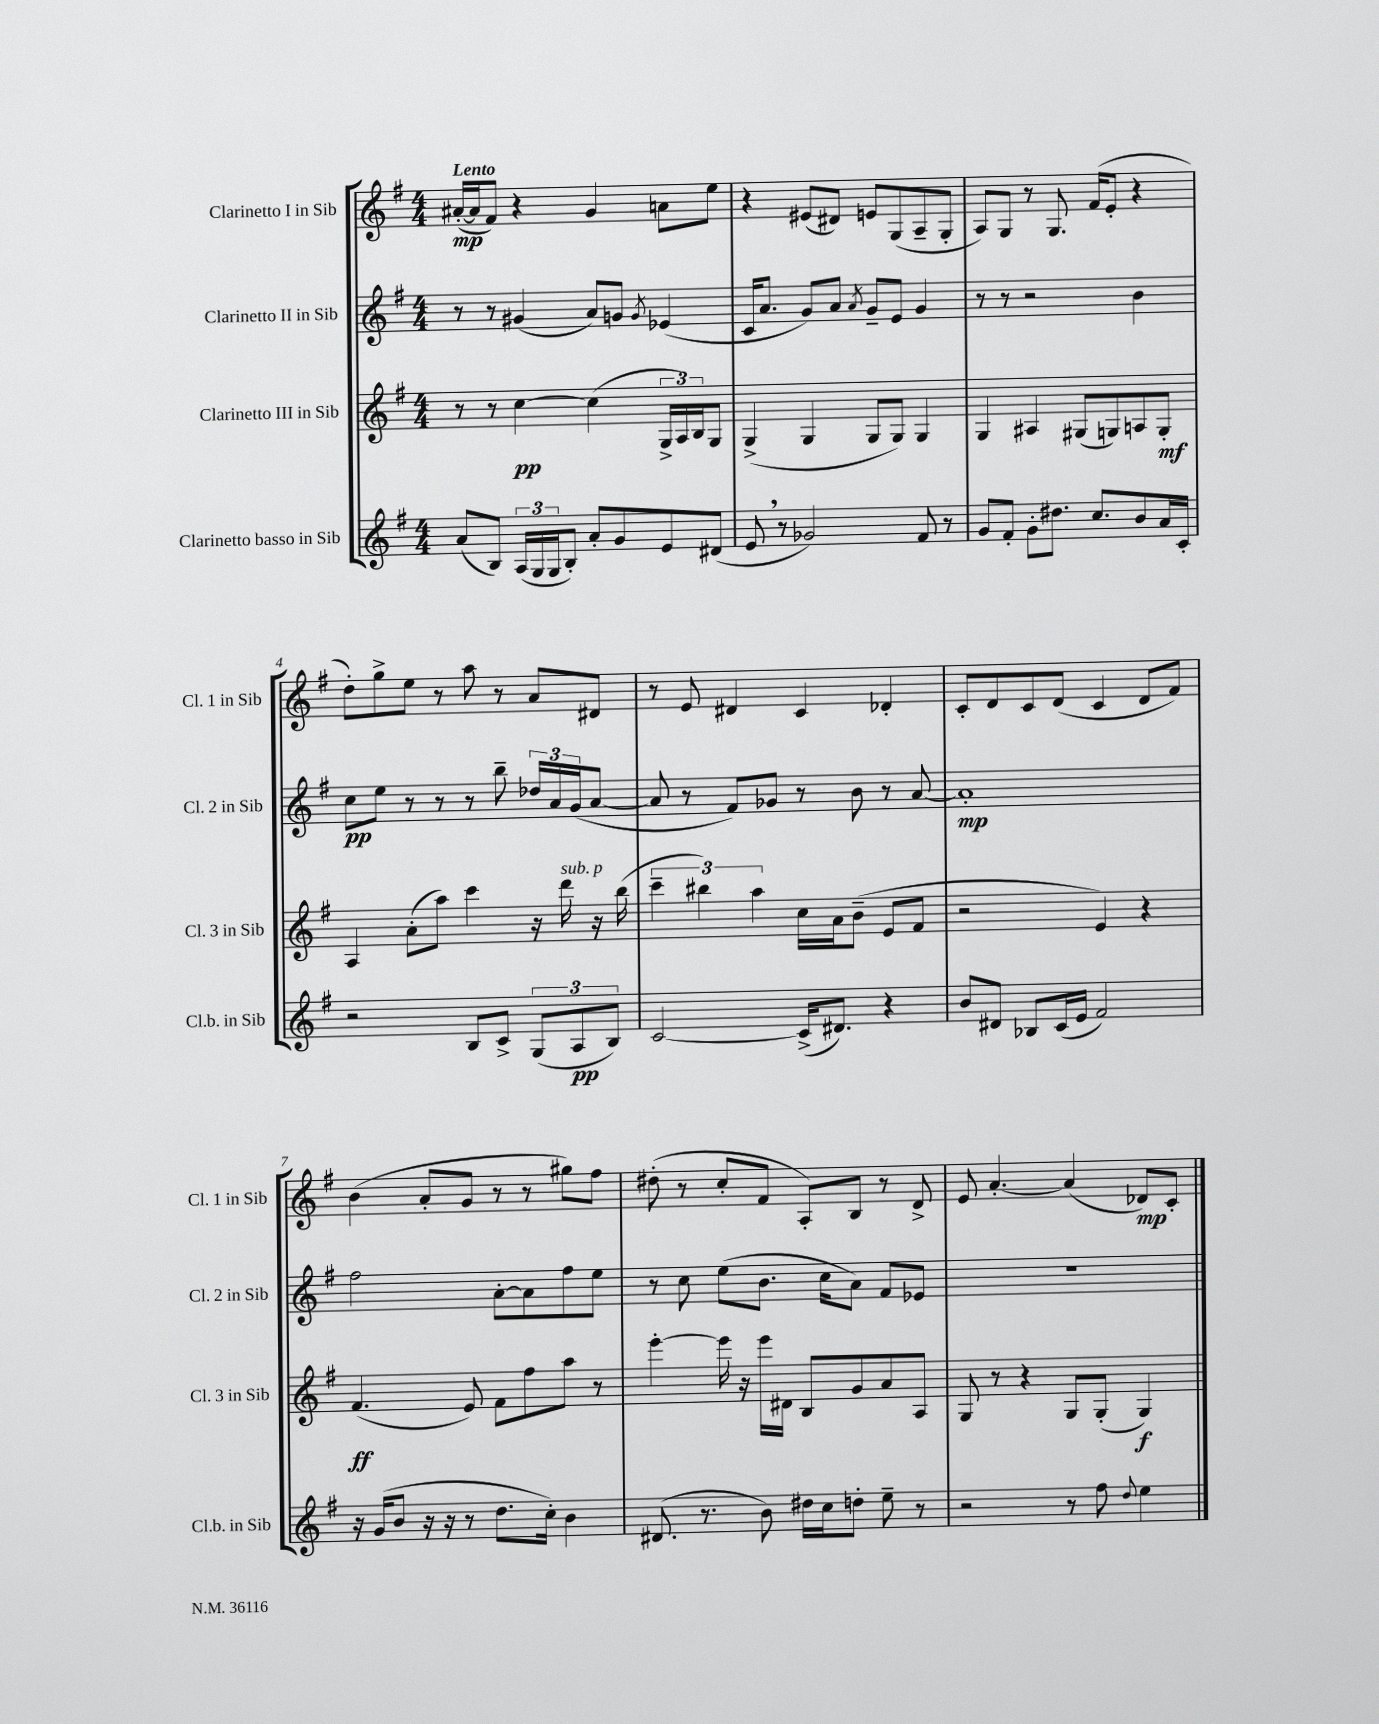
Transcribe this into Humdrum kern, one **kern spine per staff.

**kern	**kern	**kern	**kern
*staff4	*staff3	*staff2	*staff1
*clefG2	*clefG2	*clefG2	*clefG2
*k[f#]	*k[f#]	*k[f#]	*k[f#]
*M4/4	*M4/4	*M4/4	*M4/4
(8a	8r	8r	([16a#'
.	.	.	16a#]
8B)	8r	8r	8f#)
(24A	[4cc	(4g#	4r
24G	.	.	.
24G	.	.	.
8B')	.	.	.
8a'	(4cc]	8a)	4g
8g	.	8g	.
.	.	8qg	.
8e	24G^	(4e-	8a
.	24A)	.	.
.	24B	.	.
(8d#	8G	.	8ee
=	=	=	=
8e	(4G^	16c	4r
.	.	8.a	.
8r	.	.	.
2g-)	4G	8g)	(8e#
.	.	8a	8d#)
.	.	8qa	.
.	8G	8g~	8e
.	8G)	8e	(8G
8f#	4G	4g	8A~
8r	.	.	8G'
=	=	=	=
8g	4G	8r	8A)
8f#'	.	8r	8G
8g'	4A#	2r	8r
8.dd#	.	.	8.G
.	(8G#	.	.
8.cc	.	.	(16f#
.	8G)	.	8e'
8b	8A	4b	4r
16a	8G'	.	.
16c'	.	.	.
=	=	=	=
2r	4A	8cc	8dd')
.	.	8ee	8gg^
.	(8a'	8r	8ee
.	8aa)	8r	8r
8B	4ccc	8r	8aa
8c^	.	8bb~	8r
(12G	16r	24dd-	8a
.	.	24a	.
.	16ddd	.	.
12A	.	(24g	.
.	16r	[8a	8d#
12B)	.	.	.
.	(16bb	.	.
=	=	=	=
[2c	6ccc~	8a]	8r
.	.	8r	8e
.	6bb#)	.	.
.	.	8f#)	4d#
.	6aa	.	.
.	.	8g-	.
(16c^]	16cc	8r	4c
8.d#)	16a	.	.
.	(8b~	8b	.
4r	8e	8r	4d-'
.	8f#	[8a	.
=	=	=	=
8b	2r	1a']	8c'
8d#	.	.	8d
8B-	.	.	8c
(16c	.	.	(8d
16e	.	.	.
2f#)	4e)	.	4c
.	4r	.	8d
.	.	.	8f#)
=	=	=	=
16r	(4.f#	2ff#	(4b
(16g	.	.	.
8b	.	.	.
16r	.	.	8a'
16r	.	.	.
8r	8e)	.	8g
8.dd	8f#	[8a'	8r
.	8ff#	8a]	8r
16cc')	.	.	.
4b	8aa	8ff#	8gg#)
.	8r	8ee	8ff#
=	=	=	=
(8.d#	[4eee'	8r	(8dd#'
.	.	8cc	8r
8.r	.	.	.
.	16eee]	(8ee	8cc'
.	16r	.	.
8b)	16eee	8.b	8f#
.	16d#	.	.
16dd#	8B	.	8A')
16cc	.	16cc	.
8dd'	8g	8a)	8B
8ee~	8a	8f#	8r
8r	8A	8e-	8d^
=	=	=	=
2r	8G	1r	8e
.	8r	.	[4.a'
.	4r	.	.
8r	8G	.	(4a]
8ff#	(8G'	.	.
8qqdd	.	.	.
4ee	4G)	.	8d-)
.	.	.	8c'
==	==	==	==
*-	*-	*-	*-
